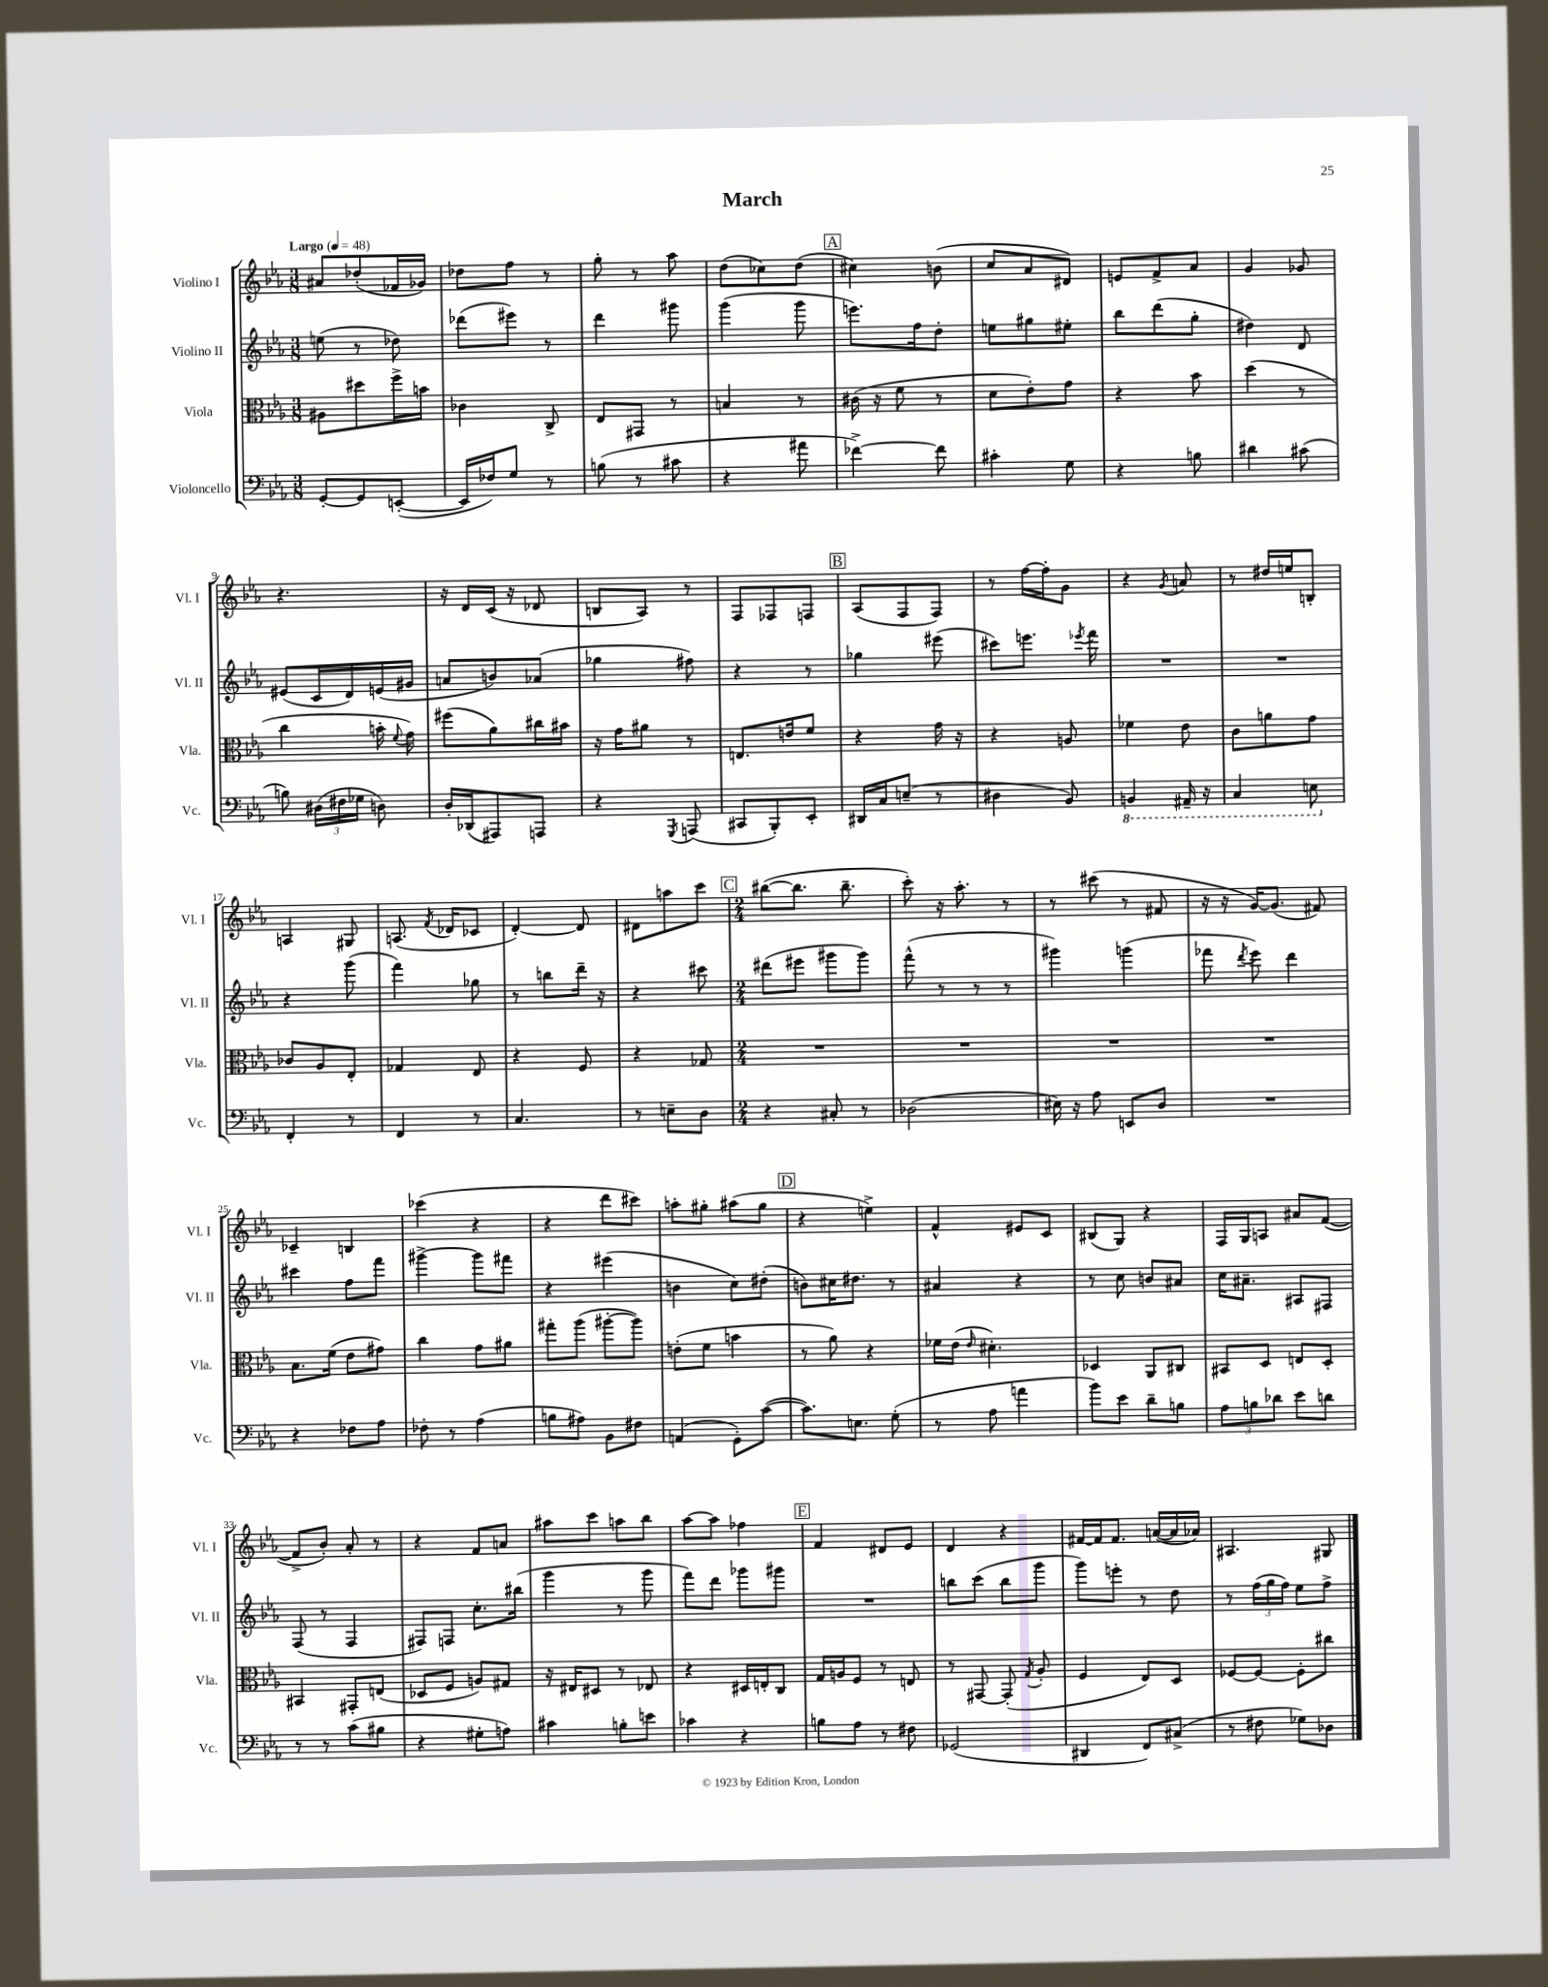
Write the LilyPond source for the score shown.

\header { title = "March" }
<<
\new StaffGroup <<
\new Staff = "s0" \with { instrumentName = "Violino I" shortInstrumentName = "Vl. I" } {
    \clef treble \key ees \major \numericTimeSignature \time 3/8 \tempo "Largo" 4 = 48
    \autoBeamOff ais'8[ des''8-.( fes'16 ges'16]) |
    des''8[ f''8] r8 |
    g''8-. r8 aes''8 |
    d''8[( ces''8) d''8]( |
    \mark \markup { \box "A" } cis''4) b'8( |
    c''8[ aes'8 dis'8]) |
    e'8[ f'8-> aes'8] |
    g'4 ges'8 |
    r4. |
    r16 d'16[ c'16]( r16 des'8 |
    b8[ aes8]) r8 |
    f8[ fes8 f8] |
    \mark \markup { \box "B" } aes8[( f8 f8]) |
    r8 f''16[~ f''16-. g'8] |
    r4 \acciaccatura { g'8 } a'8 |
    r8 dis''16[ e''16 b8]-. |
    a4 gis8 |
    a8.( \acciaccatura { f'8 } des'16[ ces'8] |
    d'4~-.) d'8 |
    dis'8[ a''8 c'''8] |
    \mark \markup { \box "C" } \numericTimeSignature \time 2/4 bis''8[~( bis''8.] bis''8.-- |
    c'''8-.) r16 aes''8.-. r8 |
    r8 cis'''8( r8 fis'8 |
    r16 r16 g'16[~) g'8.]( fis'8) |
    ces'4-- b4 |
    ces'''4( r4 |
    r4 d'''8[ cis'''8]) |
    a''8[-. gis''8]-. ais''8[( gis''8] |
    \mark \markup { \box "D" } r4 e''4->) |
    f'4-^ eis'8[ c'8] |
    bis8[( g8]) r4 |
    f16[ g16 a8] ais'8[ f'8]~( |
    f'8[-> bes'8]-.) aes'8-. r8 |
    r4 f'8[ a'8] |
    ais''8[ c'''8] a''8[ bes''8] |
    aes''8[~ aes''8] fes''4 |
    \mark \markup { \box "E" } f'4 dis'8[ ees'8] |
    d'4 r4 |
    fis'16[~ fis'16 fis'8.] a'16[~( a'16 aes'16]) |
    ais4. gis8 \bar "|." |
}
\new Staff = "s1" \with { instrumentName = "Violino II" shortInstrumentName = "Vl. II" } {
    \clef treble \key ees \major \numericTimeSignature \time 3/8
    \autoBeamOff e''8( r8 des''8) |
    des'''8[( eis'''8]) r8 |
    d'''4 gis'''8 |
    g'''4( g'''8 |
    \mark \markup { \box "A" } e'''8.[) f''16 d''8]-. |
    e''8[ gis''8 eis''8]-. |
    bes''8[ d'''8( g''8]-. |
    dis''4) d'8 |
    eis'8[( c'16 d'16) e'16( gis'16] |
    a'8[ b'8) aes'8]( |
    ges''4 fis''8) |
    r4 r8 |
    \mark \markup { \box "B" } ges''4 eis'''8( |
    cis'''8[) e'''8.] \acciaccatura { ees'''8 } f'''16 |
    R4. |
    R4. |
    r4 g'''8( |
    f'''4) ges''8 |
    r8 b''8[ d'''16]-- r16 |
    r4 cis'''8 |
    \mark \markup { \box "C" } \numericTimeSignature \time 2/4 dis'''8[( eis'''8] gis'''8[ gis'''8]) |
    f'''8-^( r8 r8 r8 |
    gis'''4) g'''4( |
    fes'''8 \acciaccatura { d'''8 } ees'''8) d'''4 |
    cis'''4 f''8[ f'''8] |
    gis'''4~-> gis'''8[ fis'''8] |
    r4 eis'''4( |
    b'4 c''8[) dis''8]-.( |
    \mark \markup { \box "D" } b'8[) cis''16 dis''8.] r8 |
    ais'4 r4 |
    r8 c''8 b'8[ ais'8] |
    c''16[ ais'8.]-- ais8[ fis8] |
    f8( r8 f4 |
    fis8[) f8] c''8.[-. bis''16]( |
    g'''4 r8 g'''8 |
    f'''8[) d'''8] ges'''8[ gis'''8] |
    \mark \markup { \box "E" } R2 |
    b''8[ c'''8]( b''8[ g'''8] |
    g'''8[) e'''8]-. r8 d''8 |
    r8 \tuplet 3/2 { f''16[( g''16 f''16]) } ees''8[ f''8]-> \bar "|." |
}
\new Staff = "s2" \with { instrumentName = "Viola" shortInstrumentName = "Vla." } {
    \clef alto \key ees \major \numericTimeSignature \time 3/8
    \autoBeamOff ais8[ dis''8 f''16-> b'16] |
    ces'4 c8-> |
    ees8[ gis,8] r8 |
    b4 r8 |
    \mark \markup { \box "A" } cis'16( r16 f'8 r8 |
    d'8[ ees'8-.) g'8] |
    r4 bes'8 |
    d''4( r8 |
    c''4 b'16-. \appoggiatura { f'8 } g'16) |
    fis''8[( aes'8) cis''16 bis'16] |
    r16 g'16[ ais'8] r8 |
    e8.[ e'16 f'8] |
    \mark \markup { \box "B" } r4 g'16 r16 |
    r4 a8 |
    fes'4 ees'8 |
    c'8[ a'8 g'8] |
    ces'8[ aes8 ees8]-. |
    ges4 ees8 |
    r4 f8 |
    r4 ges8 |
    \mark \markup { \box "C" } \numericTimeSignature \time 2/4 R2 |
    R2 |
    R2 |
    R2 |
    bes8.[ f'16]( ees'8[ gis'8]) |
    c''4 g'8[ ais'8] |
    gis''8[-. aes''8]( ais''8[~-. ais''8]) |
    e'8[-.( f'8] b'4 |
    \mark \markup { \box "D" } r8 aes'8) r4 |
    fes'16[ ees'16]( \grace { ees'16 } dis'4.-.) |
    des4 aes,8[ cis8] |
    bis,8[ d8] e8[ d8]-. |
    bis,4 gis,8[-. e8]( |
    des8[ f8] a8[) gis8] |
    r16 eis16[ dis8] r8 ees8 |
    r4 dis16[ e16-. c8] |
    \mark \markup { \box "E" } g16[ a16 f8] r8 e8 |
    r8 gis,8~ gis,8-.( \acciaccatura { g8 } aes8-. |
    f4 ees8[) d8] |
    fes8[~ fes8]~ fes8[-. cis''8] \bar "|." |
}
\new Staff = "s3" \with { instrumentName = "Violoncello" shortInstrumentName = "Vc." } {
    \clef bass \key ees \major \numericTimeSignature \time 3/8
    \autoBeamOff g,8[~-. g,8 e,8]~-.( |
    e,16[ fes16) g8] r8 |
    b8( r8 cis'8 |
    r4 ais'8 |
    \mark \markup { \box "A" } fes'4~->) fes'8 |
    cis'4-. g8 |
    r4 b8 |
    dis'4 cis'8( |
    b8) \tuplet 3/2 { dis16[( fis16 ges16] } d8) |
    d16[-. des,16( ais,,8) a,,8] |
    r4 \acciaccatura { g,,8 } a,,8( |
    cis,8[ bes,,8-.) ees,8]-. |
    \mark \markup { \box "B" } dis,16[ c16 e8]--( r8 |
    dis4 bes,8) |
    \ottava #-1 b,,4 ais,,16-- r16 |
    c,4 e,8 \ottava #0 |
    f,4-. r8 |
    f,4 r8 |
    c4. |
    r8 e8[-- d8] |
    \mark \markup { \box "C" } \numericTimeSignature \time 2/4 r4 cis8-. r8 |
    des2( |
    eis16) r16 aes8 e,8[ d8] |
    R2 |
    r4 fes8[ aes8] |
    fes8-. r8 aes4( |
    b8[ ais8]) bes,8[ fis8] |
    a,4( g,8[-.) c'8]~( |
    \mark \markup { \box "D" } c'8.[) e8.] g8-.( |
    r8 aes8 a'4 |
    bes'8[) ees'8] d'8[-- b8] |
    \tuplet 3/2 { aes8[ b8 des'8] } ees'8[ d'8] |
    r8 r8 c'8[( bis8] |
    r4 gis8[-. a8]) |
    cis'4 b8[-. e'8] |
    ces'4 r4 |
    \mark \markup { \box "E" } b8[ aes8] r8 fis8 |
    ges,2( |
    dis,4 f,8[) cis8]->( |
    r8 fis8 ges8[) des8] \bar "|." |
}
>>
>>
